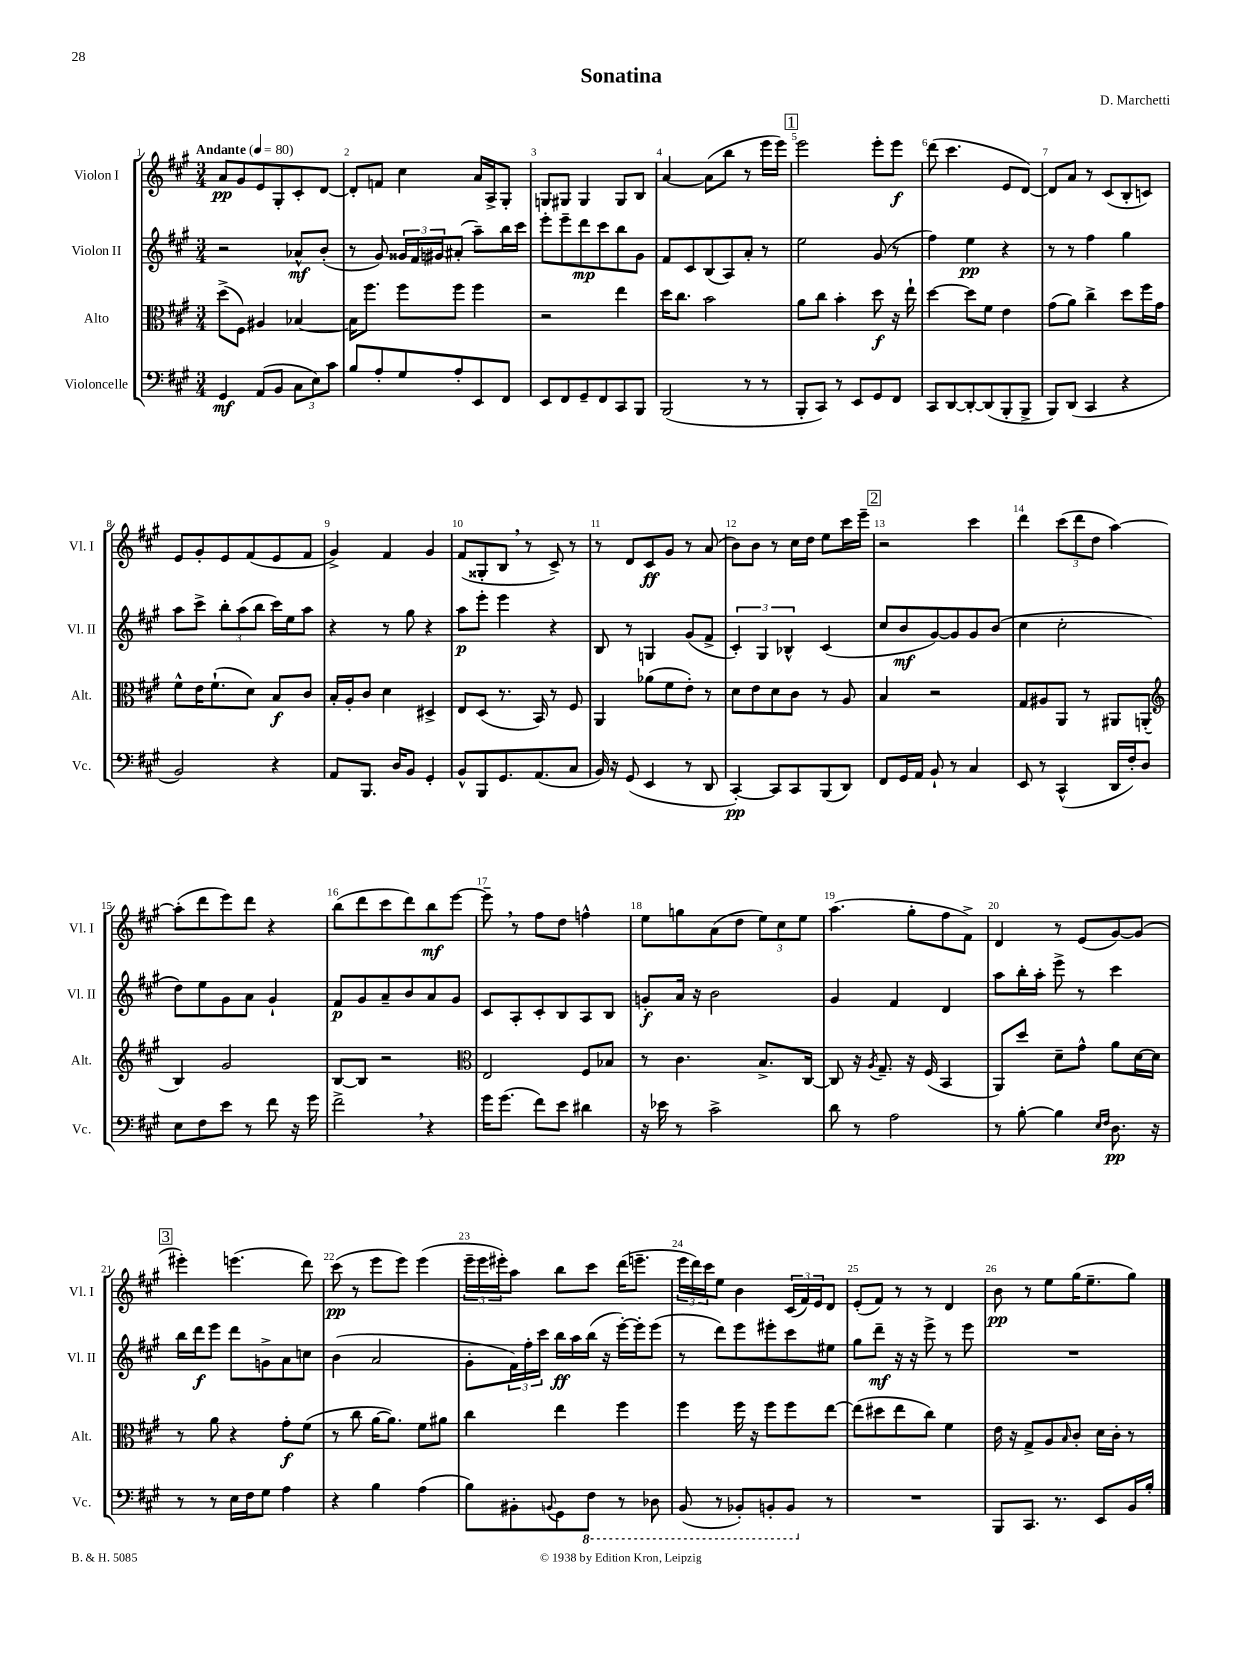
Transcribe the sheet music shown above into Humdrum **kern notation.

**kern	**kern	**kern	**kern
*staff4	*staff3	*staff2	*staff1
*clefF4	*clefC3	*clefG2	*clefG2
*k[f#c#g#]	*k[f#c#g#]	*k[f#c#g#]	*k[f#c#g#]
*M3/4	*M3/4	*M3/4	*M3/4
*MM80	*MM80	*MM80	*MM80
4GG#/	(8dd^\L	2r	8a/L
.	8F#\J)	.	8g#/
(8AA/L	4A#/	.	8e/
8BB/J	.	.	8G#'/
12C#\L	[4B-/	8a-^^/L	8c#'/
12E\)	.	.	.
.	.	(8b'/J	[8d/J
12c#\J	.	.	.
=	=	=	=
8B/L	16B-\]LK	8r	8d'/]L
.	8.ff#\J	.	.
8A'/	.	8g#/)	8f/J
8G#/	8ff#\L	24g##/LL	4cc#\
.	.	24f#/	.
.	.	24g#/J	.
8A'/	8ff#\J	(8a#'/J	.
8EE/	4ff#\	8aa~\L)	16a/LL
.	.	.	16A^/J
8FF#/J	.	16bb\L	8G#'/J
.	.	16ccc#\JJ	.
=	=	=	=
8EE/L	2r	8eee'\L	8G/L
8FF#/	.	8eee~\	8G#/J
8GG#~/	.	8ddd\	4G#/
8FF#/	.	8ccc#\	.
8CC#/	4ee\	8bb\	8G#/L
8BBB/J	.	8g#\J	8B/J
=	=	=	=
(2BBB/	16dd\LK	8f#/L	[4a/
.	8.cc#\J	.	.
.	.	8c#/	.
.	2b\	(8B/	(8a\]L
.	.	8A/)	8bb\J
8r	.	8a'/J	8r
8r	.	8r	16eee\LL
.	.	.	16eee\JJ)
=	=	=	=
8BBB'/L	8a\L	2ee\	2eee\
8CC#/J)	8cc#\J	.	.
8r	4b'\	.	.
8EE/L	.	.	.
8GG#/	8dd\	(8g#/	8eee'\L
8FF#/J	16r	8r	8eee\J
.	16ee`\	.	.
=	=	=	=
8CC#/L	[4dd\	4ff#\)	(8ddd\
[8DD/	.	.	4.ccc#\
8DD'/_	8dd\]L	4ee\	.
(8DD/]	8f#\J	.	.
8BBB'/	4e\	4r	8e/L
8BBB^/J	.	.	[8d/J)
=	=	=	=
8BBB/L)	(8g#\L	8r	8d/]L
(8DD/J	8a\J)	8r	8a/J
4CC#/	4cc#^\	4ff#\	8r
.	.	.	(8c#/L
4r	8dd\L	4gg#\	8B'/
.	16ff#\L	.	8c/J)
.	16g#\JJ	.	.
=	=	=	=
2BB/)	8f#^^\L	8aa\L	8e/L
.	16e\K	8ccc#^\J	8g#'/
.	(8.f#`\	.	.
.	.	12bb'\L	8e/
.	.	(12aa\	.
.	8d\J)	.	(8f#/
.	.	12bb\J	.
4r	8B/L	16ccc#\LL)	8e/
.	.	16ee\J	.
.	8c#/J	8aa\J	8f#/J
=	=	=	=
8AA/L	16B'/LL	4r	4g#^/)
.	16A'/J	.	.
8.BBB/J	8c#/J	.	.
.	4d\	8r	4f#/
16D/LK	.	.	.
8BB/J	.	8gg#\	.
4GG#'/	4D#^/	4r	4g#/
=	=	=	=
8BB^^/L	8E/L	8aa\L	(8f#/L
8BBB/	(8D/J	8eee'\J	8G##'/
8.GG#/	8.r	4eee\	8B/J
.	.	.	8r
(8.AA/	16BB/)	.	.
.	8r	4r	8c#^/)
8C#/J	8F#/	.	8r
=	=	=	=
16BB/)	4AA/	8B/	8r
16r	.	.	.
(8GG#/	.	8r	8d/L
4EE/	(8a-\L	4G/	8c#/
.	8f#\	.	8g#/J
8r	8e'\J)	(8g#/L	8r
8DD/	8r	8f#^/J	(8a/
=	=	=	=
[4CC#'/)	8d\L	6c#'/)	8b\L)
.	8e\	.	8b\J
.	.	6G#/	.
8CC#/]L	8d\	.	8r
.	.	6B-^^/	.
8CC#/	8c#\J	.	16cc#\LL
.	.	.	16dd\JJ
(8BBB/	8r	(4c#/	8ee\L
8DD/J)	8A/	.	16ccc#\L
.	.	.	16eee~\JJ
=	=	=	=
8FF#/L	4B/	8cc#/L	2r
16GG#/L	.	8b/	.
16AA/JJ	.	.	.
8BB`/	2r	[8g#/)	.
8r	.	8g#/]	.
4C#/	.	8g#/	4ccc#\
.	.	(8b/J	.
=	=	=	=
8EE/	8G#/L	4cc#\	4ddd\
8r	8A#/	.	.
(4CC#^^/	8AA/J	2cc#'\	(12ccc#\L
.	.	.	12ddd\
.	8r	.	.
.	.	.	12dd\J
16DD/LL	8AA#/L	.	[4aa\)
16F#'/J)	.	.	.
8D/J	(8AA'/J	.	.
=	=	=	=
*	*clefG2	*	*
8E\L	4B/)	8dd\L)	(8aa'\]L
8F#\	.	8ee\	8ddd\
8e\J	2g#/	8g#\	8eee\)
8r	.	8a\J	8ddd\J
8f#\	.	4g#`/	4r
16r	.	.	.
16g#\	.	.	.
=	=	=	=
2f#^\	[8B/L	8f#/L	(8bb\L
.	8B/]J	8g#/	8ddd\
.	2r	8a~/	8ccc#\
.	.	8b/	8ddd\)
4r	.	8a/	8bb\
.	.	8g#/J	[8eee\J
=	=	=	=
*	*clefC3	*	*
16g#\LK	2E/	8c#/L	8eee~\]
(8.g#\J	.	.	.
.	.	8A'/	8r
8f#\L)	.	8c#'/	8ff#\L
8e\J	.	8B/	8dd\J
4d#\	8F#/L	8A/	4ff^^\
.	8B-/J	8B/J	.
=	=	=	=
16r	8r	8g'/L	8ee\L
16e-\	.	.	.
8r	4.c#\	16a/Jk	8gg\
.	.	16r	.
2c#^\	.	2b\	(8a\
.	.	.	8dd\J
.	8.B^/L	.	12ee\L)
.	.	.	12cc#\
.	.	.	12ee\J
.	[16C#/Jk	.	.
=	=	=	=
8d\	8C#/]	4g#/	(4.aa\
8r	16r	.	.
.	8qA/	.	.
.	8.G#~/	.	.
2A\	.	4f#/	.
.	16r	.	8gg#'\L
.	(16F#/	.	.
.	4BB/	4d/	8ff#\
.	.	.	8f#^\J)
=	=	=	=
8r	8AA/L)	8aa\L	4d/
[8B'\	8dd/J	16bb'\L	.
.	.	16aa'\JJ	.
4B\]	8d~\L	8eee^\	8r
.	8g#^^\J	8r	(8e/L
16qqE/LL	.	.	.
16qqF#/JJ	.	.	.
8.D\	8a\L	4ccc#\	[8g#/)
.	[16d\L	.	(8g#/]J
16r	16d\]JJ	.	.
=	=	=	=
8r	8r	16bb\LL	4eee#'\)
.	.	16ddd\J	.
8r	8a\	8eee\J	.
16E\LL	4r	8ddd\L	(4.eee\
16F#\J	.	.	.
8G#\J	.	8g^\	.
4A\	8g#'\L	8a\	.
.	(8f#\J	8cc\J	8ddd\)
=	=	=	=
4r	8r	(4b\	(8ccc#\
.	8cc#\	.	8r
4B\	[16a\LK	2a/	8eee\L
.	8.a\]J)	.	.
.	.	.	8eee\J)
(4A\	8f#\L	.	(4eee\
.	8a#\J	.	.
=	=	=	=
8B\L)	4cc#\	8g#'\L	24eee~\LL
.	.	.	24eee\
.	.	.	24eee#'\J)
8BB#'\	.	24f#\L)	8aa\J
.	.	24ff#'\	.
.	.	24ccc#\JJ	.
8qqBB/	.	.	.
8GG#\	4ee\	16bb\LL	8bb\L
.	.	16aa\	.
8FF#\J	.	(16bb\JJ	8ccc#\J
.	.	16r	.
8r	4ff#\	[16eee'\LL)	(16ddd\LK
.	.	16eee'\]J	8.eee~\J
8DD-\	.	(8eee\J	.
=	=	=	=
(8BBB/	4ff#\	8r	24eee\LL
.	.	.	24ddd\)
.	.	.	24ccc#\J
8r	.	8ddd\L)	8ee\J
8BBB-'/L)	16ff#\	8eee\	4b\
.	16r	.	.
8BBB'/	8ff#\L	8eee#'\	.
8BBB/J	8ff#\	8ccc#\	(24c#/LL
.	.	.	24f#/)
.	.	.	24e/J
8r	[8ee\J	8ee#\J	8d/J
=	=	=	=
2.r	(8ee\]L	8gg#\L	(8e'/L
.	8dd#\	8ddd~\J	8f#/J)
.	8ee\	16r	8r
.	.	16r	.
.	8cc#\J)	8eee^\	8r
.	4f#\	8r	4d/
.	.	8eee\	.
=	=	=	=
8BBB/L	16e\	2.r	8b\
.	16r	.	.
8.CC#/J	8G#^/L	.	8r
.	8A/	.	8ee\L
8.r	.	.	.
.	16qqB/	.	.
.	8c#'/J	.	(16gg#\K
.	.	.	8.ee~\
8EE/L	16d\LL	.	.
.	16c#'\JJ	.	.
16BB/L	8r	.	8gg#\J)
16B'/JJ	.	.	.
==	==	==	==
*-	*-	*-	*-
